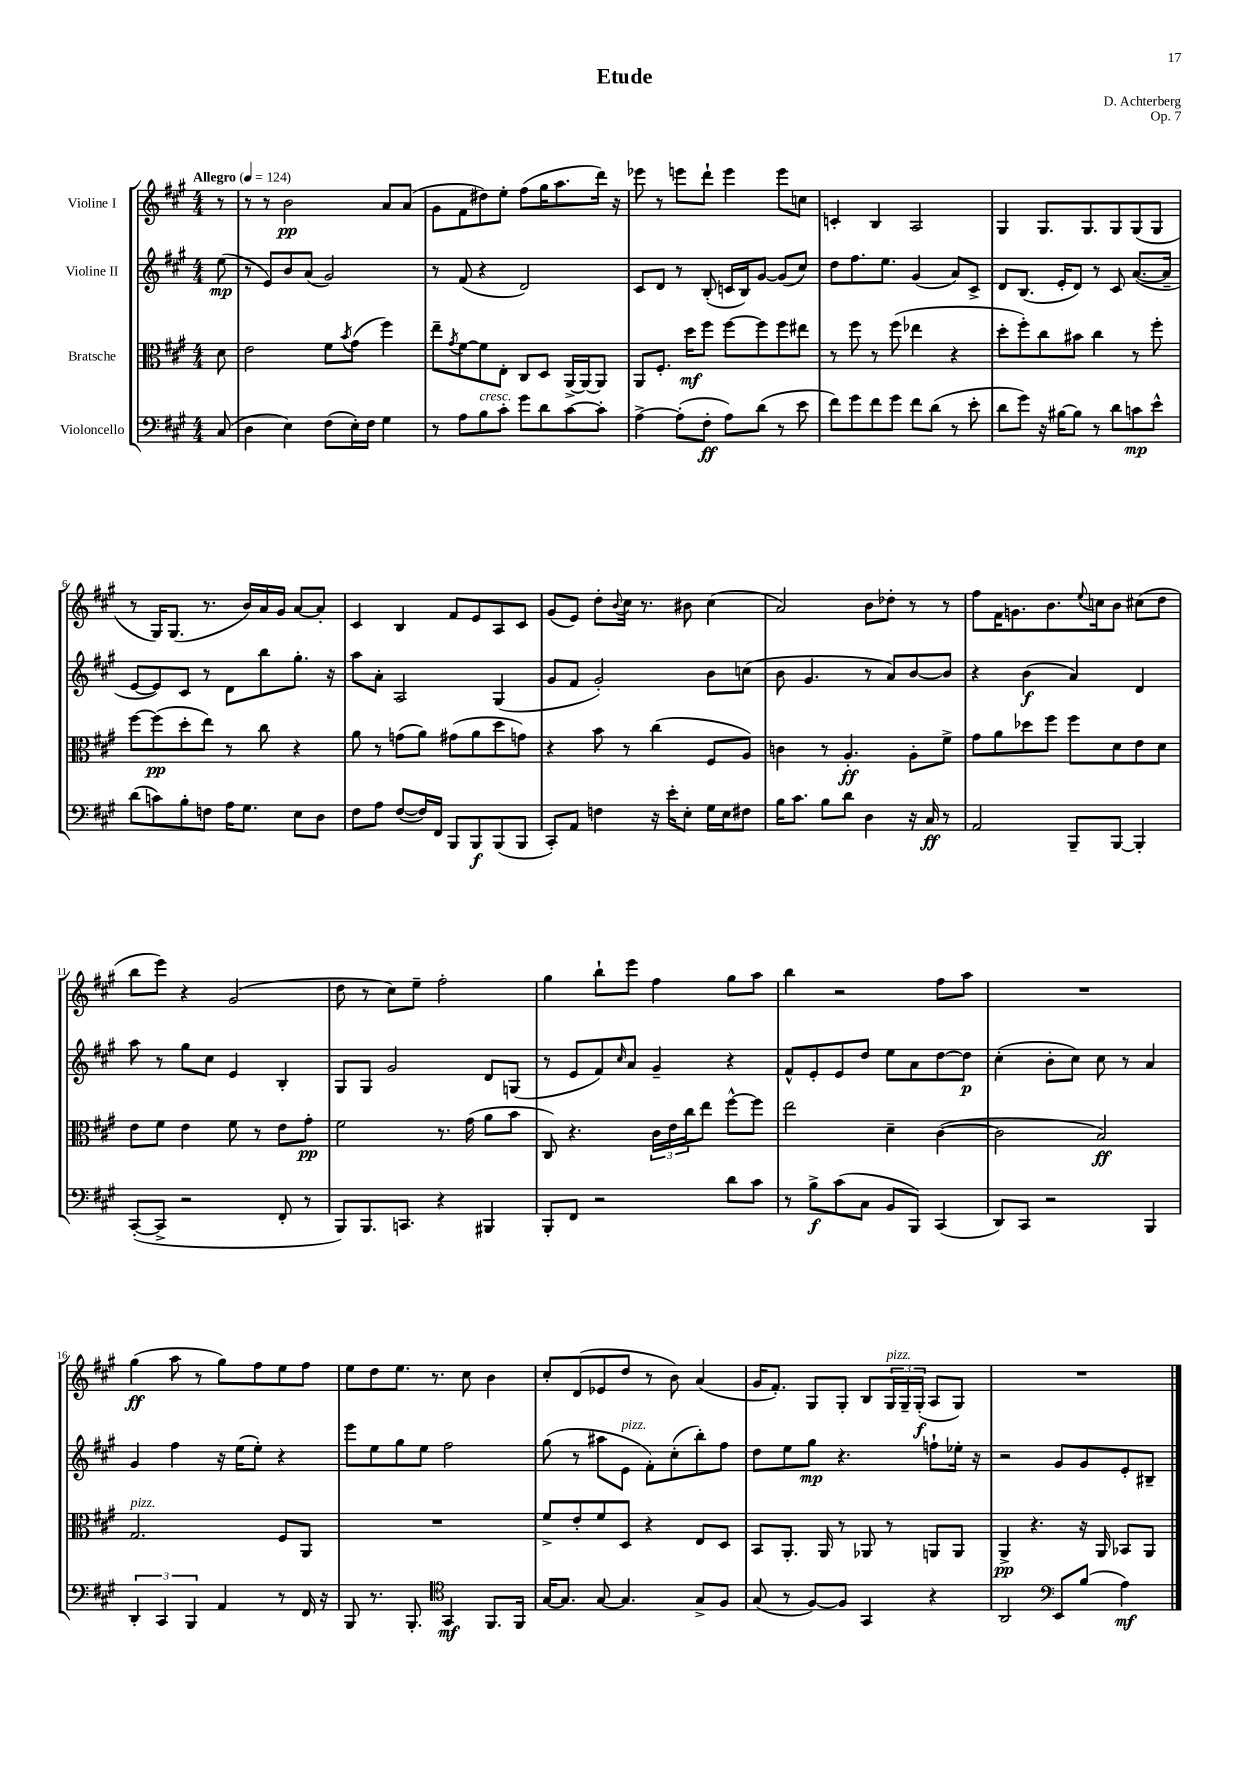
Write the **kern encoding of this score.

**kern	**dynam	**kern	**dynam	**kern	**dynam	**kern	**dynam
*part4	*part4	*part3	*part3	*part2	*part2	*part1	*part1
*staff4	*staff4	*staff3	*staff3	*staff2	*staff2	*staff1	*staff1
*I"Violoncello	*	*I"Bratsche	*	*I"Violine II	*	*I"Violine I	*
*clefF4	*	*clefC3	*	*clefG2	*	*clefG2	*
*k[f#c#g#]	*	*k[f#c#g#]	*	*k[f#c#g#]	*	*k[f#c#g#]	*
*M4/4	*	*M4/4	*	*M4/4	*	*M4/4	*
*MM124	*	*MM124	*	*MM124	*	*MM124	*
=	=	=	=	=	=	=	=
!	!	!	!	!	!	!LO:TX:a:B:t=Allegro	!
(8C#/	.	8d\	.	(8ee\	mp	8r	.
=1	=1	=1	=1	=1	=1	=1	=1
4D\	.	2e\	.	8r	.	8r	.
.	.	.	.	8e/L)	.	8r	.
4E\)	.	.	.	8b/	.	2b\	pp
.	.	.	.	(8a/J	.	.	.
(8F#\L	.	8f#\L	.	2g#/)	.	.	.
.	.	8qb/	.	.	.	.	.
16E'\L)	.	(8g#\J	.	.	.	.	.
16F#\JJ	.	.	.	.	.	.	.
4G#\	.	4ff#\)	.	.	.	8a/L	.
.	.	.	.	.	.	(8a/J	.
=2	=2	=2	=2	=2	=2	=2	=2
8r	.	8ee~\L	.	8r	.	8g#\L	.
.	.	8qg#/	.	.	.	.	.
8A\L	.	[8f#\	.	(8f#/	.	8f#\	.
!LO:TX:a:i:t=cresc.	!	!	!	!	!	!	!
8B\	.	8f#\]	.	4r	.	8dd#X\)	.
8c#'\J	.	8E'\J	.	.	.	8ee'\J	.
8g#\L	.	8C#/L	.	2d/)	.	(8ff#\L	.
8d\	.	8D/J	.	.	.	16gg#\K	.
.	.	.	.	.	.	8.aa\	.
[8c#\	.	[16AA^/LL	.	.	.	.	.
.	.	16AA/J_	.	.	.	.	.
8c#'\J]	.	8AA/J]	.	.	.	16ddd\Jk)	.
.	.	.	.	.	.	16r	.
=3	=3	=3	=3	=3	=3	=3	=3
[4A^\	.	8AA/L	.	8c#/L	.	8eee-X\	.
.	.	8.F#'/J	.	8d/J	.	8r	.
(8A'\L]	.	.	.	8r	.	8eeen\L	.
.	.	16dd\KL	mf	.	.	.	.
8F#'\J	ff	8ff#\J	.	(8B'/	.	8ddd`\J	.
8A\L)	.	[8ff#\L	.	16cn/LL	.	4eee\	.
.	.	.	.	16B/J)	.	.	.
(8d\J	.	8ff#\]	.	[8g#/J	.	.	.
8r	.	8ff#\	.	(8g#/L]	.	8eee\L	.
8e\	.	8ee#X\J	.	8cc#/J)	.	8ccn\J	.
=4	=4	=4	=4	=4	=4	=4	=4
8f#\L)	.	8r	.	8dd\L	.	4cn'/	.
8g#\	.	8ff#\	.	8.ff#\	.	.	.
8f#\	.	8r	.	.	.	4B/	.
.	.	.	.	8.ee\J	.	.	.
8g#\J	.	(8ff#\	.	.	.	.	.
8f#\L	.	4ee-X\	.	(4g#/	.	2A/	.
(8d\J	.	.	.	.	.	.	.
8r	.	4r	.	8a/L)	.	.	.
8e'\	.	.	.	8c#^/J	.	.	.
=5	=5	=5	=5	=5	=5	=5	=5
8d\L	.	8dd'\L	.	8d/L	.	4G#/	.
8g#\J)	.	8ff#'\)	.	(8.B/J	.	.	.
16r	.	8cc#\	.	.	.	8.G#/L	.
[16B#X\KL	.	.	.	16e'/KL	.	.	.
8B#\J]	.	8b#X\J	.	8d/J)	.	.	.
.	.	.	.	.	.	8.G#/	.
8r	.	4cc#\	.	8r	.	.	.
8d\L	.	.	.	8c#/	.	8G#/	.
8cn\	mp	8r	.	([8.a/L	.	(8G#/	.
8e^^\J	.	8ff#'\	.	.	.	8G#/J	.
.	.	.	.	16a~/Jk]	.	.	.
!!LO:LB:g=z
=6	=6	=6	=6	=6	=6	=6	=6
(8d\L	.	[8ff#\L	.	[8e/L	.	8r	.
8cn\)	.	(8ff#\]	pp	8e/])	.	16G#/KL)	.
.	.	.	.	.	.	(8.G#/J	.
8B'\	.	8dd'\	.	8c#/J	.	.	.
8Fn\J	.	8ee\J)	.	8r	.	8.r	.
16A\KL	.	8r	.	8d\L	.	.	.
8.G#\J	.	.	.	.	.	16b/LL)	.
.	.	8cc#\	.	8bb\	.	16a/	.
.	.	.	.	.	.	16g#/JJ	.
8E\L	.	4r	.	8.gg#'\J	.	[8a/L	.
8D\J	.	.	.	.	.	8a'/J]	.
.	.	.	.	16r	.	.	.
=7	=7	=7	=7	=7	=7	=7	=7
8F#\L	.	8a\	.	8aa\L	.	4c#/	.
8A\J	.	8r	.	8a'\J	.	.	.
([8F#/L	.	(8gn\L	.	2A/	.	4B/	.
16F#/L])	.	8a\J)	.	.	.	.	.
16FF#/JJ	.	.	.	.	.	.	.
8BBB/L	.	(8g#X\L	.	.	.	8f#/L	.
8BBB/	f	8a\	.	.	.	8e/	.
(8BBB/	.	8dd\	.	(4G#/	.	8A/	.
8BBB/J	.	8gn\J)	.	.	.	8c#/J	.
=8	=8	=8	=8	=8	=8	=8	=8
8CC#'/L)	.	4r	.	8g#/L	.	(8g#/L	.
8AA/J	.	.	.	8f#/J	.	8e/J)	.
4Fn\	.	8b\	.	2g#'/)	.	8dd'\L	.
.	.	.	.	.	.	8qqb/	.
.	.	8r	.	.	.	16cc#\Jk	.
.	.	.	.	.	.	8.r	.
16r	.	(4cc#\	.	.	.	.	.
16e'\KL	.	.	.	.	.	.	.
8E'\J	.	.	.	.	.	8b#X\	.
16G#\LL	.	8F#/L	.	8b\L	.	(4cc#\	.
16E\J	.	.	.	.	.	.	.
8F#X\J	.	8A/J)	.	(8ccn\J	.	.	.
=9	=9	=9	=9	=9	=9	=9	=9
16B\KL	.	4cn\	.	8b\	.	2a/)	.
8.c#\J	.	.	.	.	.	.	.
.	.	.	.	4.g#/	.	.	.
8B\L	.	8r	.	.	.	.	.
8d\J	.	4.A'/	ff	.	.	.	.
4D\	.	.	.	8r	.	8b\L	.
.	.	.	.	8a/L)	.	8dd-X'\J	.
16r	.	8A'\L	.	[8b/	.	8r	.
16C#/	ff	.	.	.	.	.	.
8r	.	8f#^\J	.	8b/J]	.	8r	.
=10	=10	=10	=10	=10	=10	=10	=10
2AA/	.	8g#\L	.	4r	.	8ff#\L	.
.	.	8a\	.	.	.	16f#\K	.
.	.	.	.	.	.	8.gn\	.
.	.	8dd-X\	.	(4b\	f	.	.
.	.	8ff#\J	.	.	.	8.b\	.
8BBB~/L	.	8ff#\L	.	4a/)	.	.	.
.	.	.	.	.	.	8qqee/	.
.	.	.	.	.	.	16ccn\k	.
[8BBB/J	.	8d\	.	.	.	8b\J	.
4BBB'/]	.	8e\	.	4d/	.	(8cc#X\L	.
.	.	8d\J	.	.	.	8dd\J	.
!!LO:LB:g=z
=11	=11	=11	=11	=11	=11	=11	=11
([8CC#'/L	.	8e\L	.	8aa\	.	8bb\L	.
8CC#^/J]	.	8f#\J	.	8r	.	8eee\J)	.
2r	.	4e\	.	8gg#\L	.	4r	.
.	.	.	.	8cc#\J	.	.	.
.	.	8f#\	.	4e/	.	(2g#/	.
.	.	8r	.	.	.	.	.
8FF#'/	.	8e\L	.	4B'/	.	.	.
8r	.	8g#'\J	pp	.	.	.	.
=12	=12	=12	=12	=12	=12	=12	=12
8BBB/L)	.	2f#\	.	8G#/L	.	8dd\	.
8.BBB/	.	.	.	8G#/J	.	8r	.
.	.	.	.	2g#/	.	8cc#\L)	.
8.CCn/J	.	.	.	.	.	.	.
.	.	.	.	.	.	8ee~\J	.
4r	.	8.r	.	.	.	2ff#'\	.
.	.	(16g#\	.	.	.	.	.
4BBB#X/	.	8a\L	.	8d/L	.	.	.
.	.	8b\J	.	(8Gn/J	.	.	.
=13	=13	=13	=13	=13	=13	=13	=13
8BBB'/L	.	8C#/)	.	8r	.	4gg#\	.
8FF#/J	.	4.r	.	8e/L	.	.	.
2r	.	.	.	8f#/)	.	8bb`\L	.
.	.	.	.	16qqcc#/	.	.	.
.	.	.	.	8a/J	.	8eee\J	.
.	.	24c#\LL	.	4g#~/	.	4ff#\	.
.	.	24e\	.	.	.	.	.
.	.	24cc#\J	.	.	.	.	.
.	.	8ee\J	.	.	.	.	.
8d\L	.	[8ff#^^\L	.	4r	.	8gg#\L	.
8c#\J	.	8ff#\J]	.	.	.	8aa\J	.
=14	=14	=14	=14	=14	=14	=14	=14
8r	.	2ee\	.	8f#^^/L	.	4bb\	.
8B^\L	f	.	.	8e'/	.	.	.
(8c#\	.	.	.	8e/	.	2r	.
8C#\J	.	.	.	8dd/J	.	.	.
8BB/L	.	4d~\	.	8ee\L	.	.	.
8BBB/J)	.	.	.	8a\	.	.	.
(4CC#/	.	([4c#\	.	[8dd\	.	8ff#\L	.
.	.	.	.	8dd\J]	p	8aa\J	.
=15	=15	=15	=15	=15	=15	=15	=15
8DD/L)	.	2c#\]	.	(4cc#'\	.	1r	.
8CC#/J	.	.	.	.	.	.	.
2r	.	.	.	8b'\L	.	.	.
.	.	.	.	8cc#\J)	.	.	.
.	.	2B/)	ff	8cc#\	.	.	.
.	.	.	.	8r	.	.	.
4BBB/	.	.	.	4a/	.	.	.
!!LO:LB:g=z
=16	=16	=16	=16	=16	=16	=16	=16
!	!	!LO:TX:a:i:t=pizz.	!	!	!	!	!
6DD'/	.	2.G#/	.	4g#/	.	(4gg#\	ff
6CC#/	.	.	.	.	.	.	.
.	.	.	.	4ff#\	.	8aa\	.
6BBB/	.	.	.	.	.	.	.
.	.	.	.	.	.	8r	.
4AA/	.	.	.	16r	.	8gg#\L)	.
.	.	.	.	(16ee\KL	.	.	.
.	.	.	.	8ee'\J)	.	8ff#\	.
8r	.	8F#/L	.	4r	.	8ee\	.
16FF#/	.	8AA/J	.	.	.	8ff#\J	.
16r	.	.	.	.	.	.	.
=17	=17	=17	=17	=17	=17	=17	=17
8BBB/	.	1r	.	8eee\L	.	8ee\L	.
8.r	.	.	.	8ee\	.	8dd\	.
.	.	.	.	8gg#\	.	8.ee\J	.
8.BBB'/	.	.	.	.	.	.	.
.	.	.	.	8ee\J	.	.	.
.	.	.	.	.	.	8.r	.
*clefC4	*	*	*	*	*	*	*
4GG#/	mf	.	.	2ff#\	.	.	.
.	.	.	.	.	.	8cc#\	.
8.FF#/L	.	.	.	.	.	4b\	.
16FF#/Jk	.	.	.	.	.	.	.
=18	=18	=18	=18	=18	=18	=18	=18
[16G#/KL	.	8f#^/L	.	(8gg#\	.	8cc#'/L	.
8.G#/J]	.	.	.	.	.	.	.
.	.	8e'/	.	8r	.	(8d/	.
[8G#/	.	8f#/	.	8aa#X\L	.	8e-X/	.
!	!	!	!	!LO:TX:a:i:t=pizz.	!	!	!
4.G#/]	.	8D/J	.	8e\J	.	8dd/J	.
.	.	4r	.	8f#'\L)	.	8r	.
.	.	.	.	(8cc#'\	.	8b\)	.
8G#^/L	.	8E/L	.	8bb'\)	.	(4a/	.
8F#/J	.	8D/J	.	8ff#\J	.	.	.
=19	=19	=19	=19	=19	=19	=19	=19
(8G#/	.	8BB/L	.	8dd\L	.	16g#/KL	.
.	.	.	.	.	.	8.f#'/J)	.
8r	.	8.AA'/J	.	8ee\	.	.	.
[8F#/L)	.	.	.	8gg#\J	mp	8G#/L	.
.	.	16AA/	.	.	.	.	.
8F#/J]	.	8r	.	4.r	.	8G#'/J	.
4GG#/	.	8AA-X/	.	.	.	8B/L	.
!	!	!	!	!	!	!LO:TX:a:i:t=pizz.	!
.	.	8r	.	.	.	24G#/L	.
.	.	.	.	.	.	24G#~/	.
.	.	.	.	.	.	(24G#'/JJ	f
4r	.	8AAn/L	.	8ffn`\L	.	8A/L	.
.	.	8AA/J	.	16ee-X'\Jk	.	8G#/J)	.
.	.	.	.	16r	.	.	.
=20	=20	=20	=20	=20	=20	=20	=20
2AA/	.	4AA^/	pp	2r	.	1r	.
.	.	4.r	.	.	.	.	.
*clefF4	*	*	*	*	*	*	*
8EE/L	.	.	.	8g#/L	.	.	.
(8B/J	.	16r	.	8g#/	.	.	.
.	.	16AA/	.	.	.	.	.
4A\)	mf	8BB-X/L	.	8e'/	.	.	.
.	.	8AA/J	.	8B#X~/J	.	.	.
==	==	==	==	==	==	==	==
*-	*-	*-	*-	*-	*-	*-	*-
